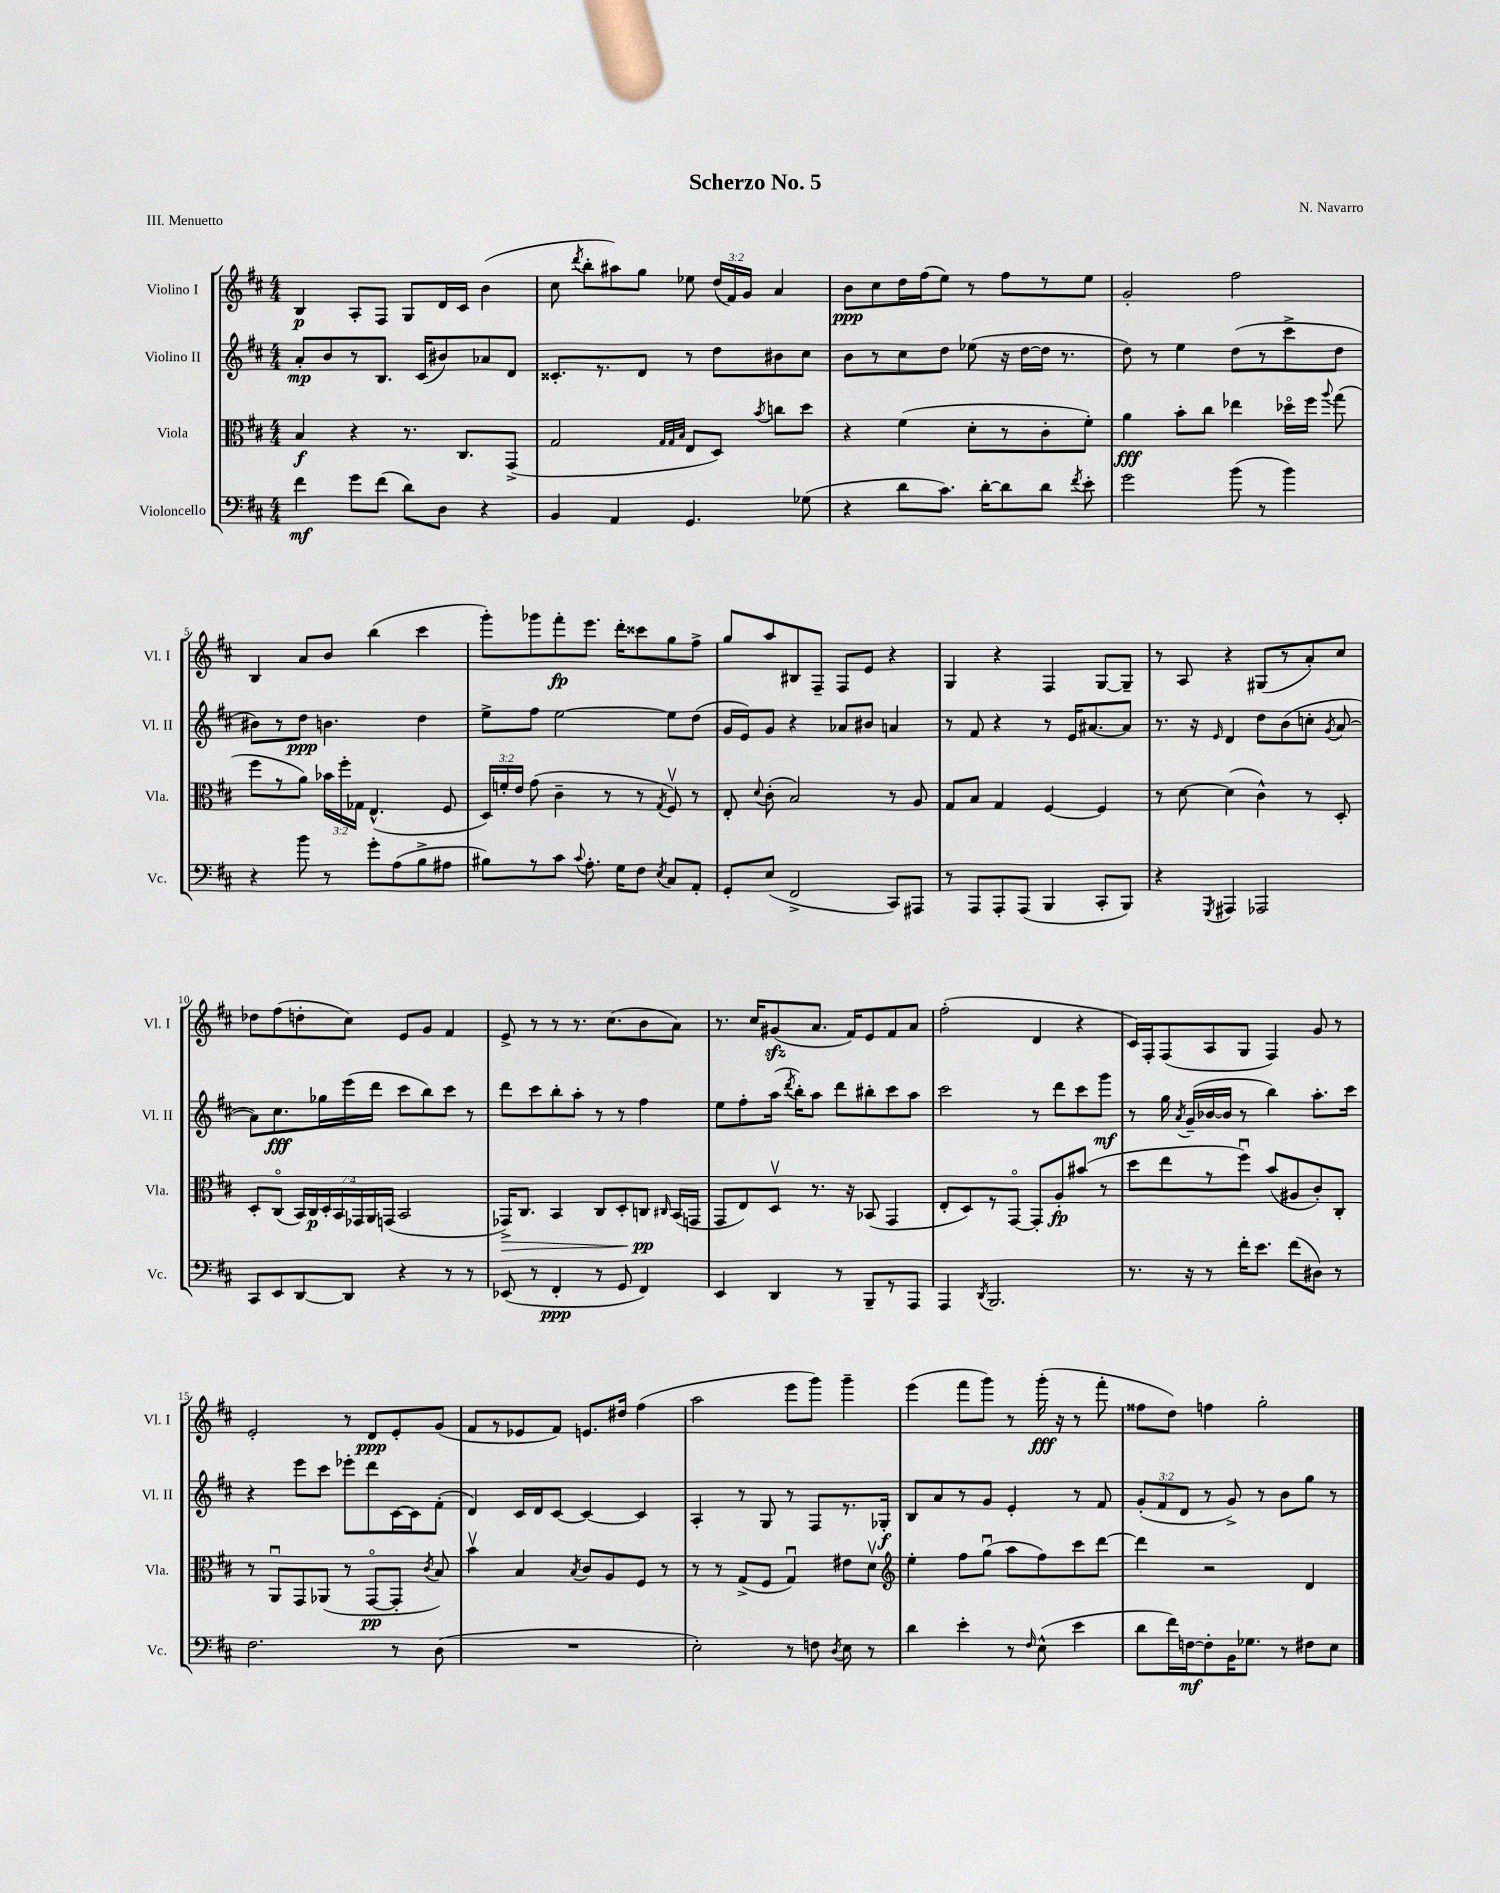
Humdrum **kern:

**kern	**kern	**kern	**kern
*staff4	*staff3	*staff2	*staff1
*clefF4	*clefC3	*clefG2	*clefG2
*k[f#c#]	*k[f#c#]	*k[f#c#]	*k[f#c#]
*M4/4	*M4/4	*M4/4	*M4/4
4f#\	4B/	8a'/L	4B/
.	.	8b/	.
8g\L	4r	8r	8A'/L
(8f#\J	.	8.B/J	8F#/J
8d\L)	8.r	.	8G/L
.	.	(16c#/LK	.
8D\J	.	8b#/)	16d/L
.	8.C#/L	.	16c#/JJ
4r	.	8a-/	(4b\
.	(8GG^/J	8d/J	.
=	=	=	=
4BB/	2G/	8.c##'/L	8cc#\
.	.	.	8qddd/
.	.	.	8bb'\L
.	.	8.r	.
4AA/	.	.	8aa#\)
.	.	8d/J	8gg\J
.	32qqG/LLL	.	.
.	32qqG/	.	.
.	32qqB/JJJ	.	.
4.GG/	8E/L	8r	8ee-\
.	8D/J)	8dd\L	(24dd/LL
.	.	.	24f#/)
.	.	.	24g/JJ
.	8qb/	.	.
.	8cc\L	8b#\	4a/
(8G-\	8dd\J	8cc#\J	.
=	=	=	=
4r	4r	8b\L	8b\L
.	.	8r	8cc#\
8d\L	(4f#\	8cc#\	16dd\L
.	.	.	(16ff#\J
8.c#\J)	.	8dd\J	8ee\J)
.	8d'\L	(8ee-\	8r
[16d'\LK	.	.	.
8d\]	8r	16r	8ff#\L
.	.	[16dd\LL	.
8d\J	8c#'\	16dd\]JJ	8r
.	.	8.r	.
8qf#/	.	.	.
8e'\	8f#'\J)	.	8ee\J
=	=	=	=
2g\	4a\	8dd\)	2g'/
.	.	8r	.
.	8b'\L	4ee\	.
.	8cc#\J	.	.
(8b\	4ee-\	(8dd\L	2ff#\
8r	.	8r	.
4b\)	16dd-o\LL	8ccc#^\	.
.	16ff#\JJ	.	.
.	8qqaa/	.	.
.	(8gg\	8dd\J	.
=	=	=	=
4r	8ff#\L	8b#\L)	4B/
.	8r	8r	.
8b\	8a\J)	8dd\J	8a/L
8r	24b-\LL	4.b\	8b/J
.	24ff#'\	.	.
.	24G-\JJ	.	.
8g'\L	(4.E^^/	.	(4bb\
(8A\	.	.	.
8B^\	.	4dd\	4ccc#\
8A#\J	8F#/	.	.
=	=	=	=
8B#\L)	24D/LL)	8ee^\L	8ggg'\L)
.	24f'/	.	.
.	24e/JJ	.	.
8r	(8g\	8ff#\J	8ggg-\
8c#\J	4c#~\	[2ee\	8fff#'\
8qqc#/	.	.	.
8.A'\	.	.	8.eee\J
.	8r	.	.
16G\LK	.	.	16ddd'\LK
8F#\J	8r	.	8ccc##\
8qE/	8qG/	.	.
8C#/L	8F#v/)	8ee\]L	8gg\
8AA'/J	8r	(8dd\J	8ff#^\J
=	=	=	=
8GG'/L	8E'/	16g/LL	8gg/L
.	.	16e/J)	.
.	8qqd/	.	.
(8E/J	(8c#'\	8g/J	8aa/
2FF#^/	2B/)	4r	8B#/
.	.	.	8F#~/J
.	.	8a-/L	8F#/L
.	.	8b#/J	8e/J
8CC#/L)	8r	4a/	4r
8AAA#/J	8A/	.	.
=	=	=	=
8r	8G/L	8r	4G/
8AAA/L	8B/J	8f#/	.
8AAA'/	4G/	4r	4r
(8AAA/J	.	.	.
4BBB/	[4F#/	8r	4F#/
.	.	16e/LK	.
.	.	[8.a#/	.
8CC#'/L	4F#/]	.	[8G/L
8BBB/J)	.	8a#/]J	8G~/]J
=	=	=	=
4r	8r	8.r	8r
.	[8d\	.	8A/
.	.	16r	.
8qGGG/	.	16qqe/	.
4AAA#/	(4d\]	4d/	4r
2AAA-/	4c#^^\)	8dd\L	(8G#/L
.	.	(8b\	8r
.	8r	8cc'\J	8a'/)
.	.	8qg/	.
.	8D'/	[8a/	8cc#/J
=	=	=	=
8CC#/L	8D'/L	8a\]L)	8dd-\L
8EE/	(8C#o/J	8.cc#\	(8ff#\
[8DD/	28BB/LL)	.	8dd'\
.	28C#/	.	.
.	.	16gg-\L	.
.	28D'/	.	.
.	28BB/	.	.
8DD/]J	.	(16eee\	8cc#\J)
.	28GG-/	.	.
.	28AA/	.	.
.	.	16ddd\JJ	.
.	(28GG/JJ	.	.
4r	2BB/	8ccc#\L	8e/L
.	.	8bb\)	8g/J
8r	.	8ccc#\J	4f#/
8r	.	8r	.
=	=	=	=
(8EE-/	16GG-^/LK)	8ddd\L	8e^/
.	8.C#/J	.	.
8r	.	8ccc#\	8r
4FF#'/	4BB/	8bb'\	8r
.	.	8aa'\J	8.r
8r	8C#/L	8r	.
.	.	.	(8.cc#\L
8GG/	8D'/	8r	.
4FF#/)	8C/J	4ff#\	8b\
.	16qqC#/	.	.
.	(16BB/LL	.	8a\J)
.	16GG/JJ	.	.
=	=	=	=
4EE/	8GG/L	8ee\L	8.r
.	8E/)	8ff#'\	.
.	.	.	16cc#/LK
4DD/	8Dv/J	(16aa\Jk	(8g#/
.	.	8qddd/	.
.	.	16bb'\LK)	.
.	8.r	8aa\J	8.a/J
8r	.	8ddd\L	.
.	16r	.	16f#/LK)
8BBB~/L	(8BB-/	8bb#'\	8e/
8r	4GG/	8ccc#\	8f#/
8AAA/J	.	8aa\J	8a/J
=	=	=	=
4AAA/	8E'/L	2ccc#\	(2ff#'\
.	8D/)	.	.
8qDD/	.	.	.
2.BBB/	8r	.	.
.	[8GGo/J	.	.
.	8GG'/]L	8r	4d/
.	8A'/	8ddd\L	.
.	(8b#/J	8ccc#\	4r
.	8r	8ggg\J	.
=	=	=	=
8.r	8dd\L	8r	16c#/LL)
.	.	.	16F#'/J
.	8ee\	16gg\	(8F#/
.	.	8qa/	.
16r	.	(16g~/LL	.
8r	8r	[16b-/	8A/
.	.	16b-/]JJ	.
16f#'\LK	8ff#u\J)	8r	8G/J
8.e\J	.	.	.
.	(8b/L	4bb\)	4F#/)
(8f#\L	8A#/	.	.
8D#\J)	8c#'/)	8.aa'\L	8g/
8r	8C#'/J	.	8r
.	.	16ccc#\Jk	.
=	=	=	=
2.F#\	8r	4r	2e'/
.	8AAu/L	.	.
.	8GG/	8eee\L	.
.	(8AA-/J	8ccc#\J	.
.	8r	8eee-'\L	8r
.	[8GGo/L	8ddd\	8d/L
8r	8GG'/]J	[16c#\L	8e'/
.	.	16c#\]J	.
.	8qc#/	.	.
(8D\	8B/)	(8f#'\J	(8g/J
=	=	=	=
1r	4bv\	4d/)	8f#/L
.	.	.	8r
.	4B/	16c#/LL	8e-/
.	.	16d/J	.
.	.	[8c#/J	8f#/J)
.	8qB/	.	.
.	8c#/L	4c#/_	8.e/L
.	8A/	.	.
.	.	.	16dd#/Jk
.	8F#/J	4c#/]	(4ff#\
.	8r	.	.
=	=	=	=
2E'\)	8r	4A'/	2aa\
.	8r	.	.
.	(8G^/L	8r	.
.	8F#/J	8G/	.
8r	4Gu/)	8r	8eee\L
8F\	.	8F#/L	8ggg\J)
8qD/	.	.	.
8E\	8e#\L	8.r	4ggg~\
8r	8dv\J	.	.
.	.	16G-'/Jk	.
=	=	=	=
*	*clefG2	*	*
4d\	4ee'\	8B/L	(4eee\
.	.	8a/	.
4e'\	8ff#\L	8r	8fff#\L
.	(8ggu\J	8g/J	8ggg\J)
8r	8aa\L	4e'/	8r
16qqF#/	.	.	.
(8E^^\	8ff#\)	.	(16ggg'\
.	.	.	16r
4e\	8ccc#\	8r	8r
.	[8ddd\J	8f#/	8fff#'\
=	=	=	=
8d\L	4ddd\]	(12g'/L	8ff##\L
.	.	12f#/	.
16f#\L)	.	.	8dd\J)
.	.	12d/J	.
[16F\J	.	.	.
8F'\]	2r	8r	4ff\
16BB\K	.	8g^/)	.
8.G-\J	.	.	.
.	.	8r	2gg'\
8r	.	8b\L	.
8F#\L	4d/	8gg\J	.
8E\J	.	8r	.
==	==	==	==
*-	*-	*-	*-
